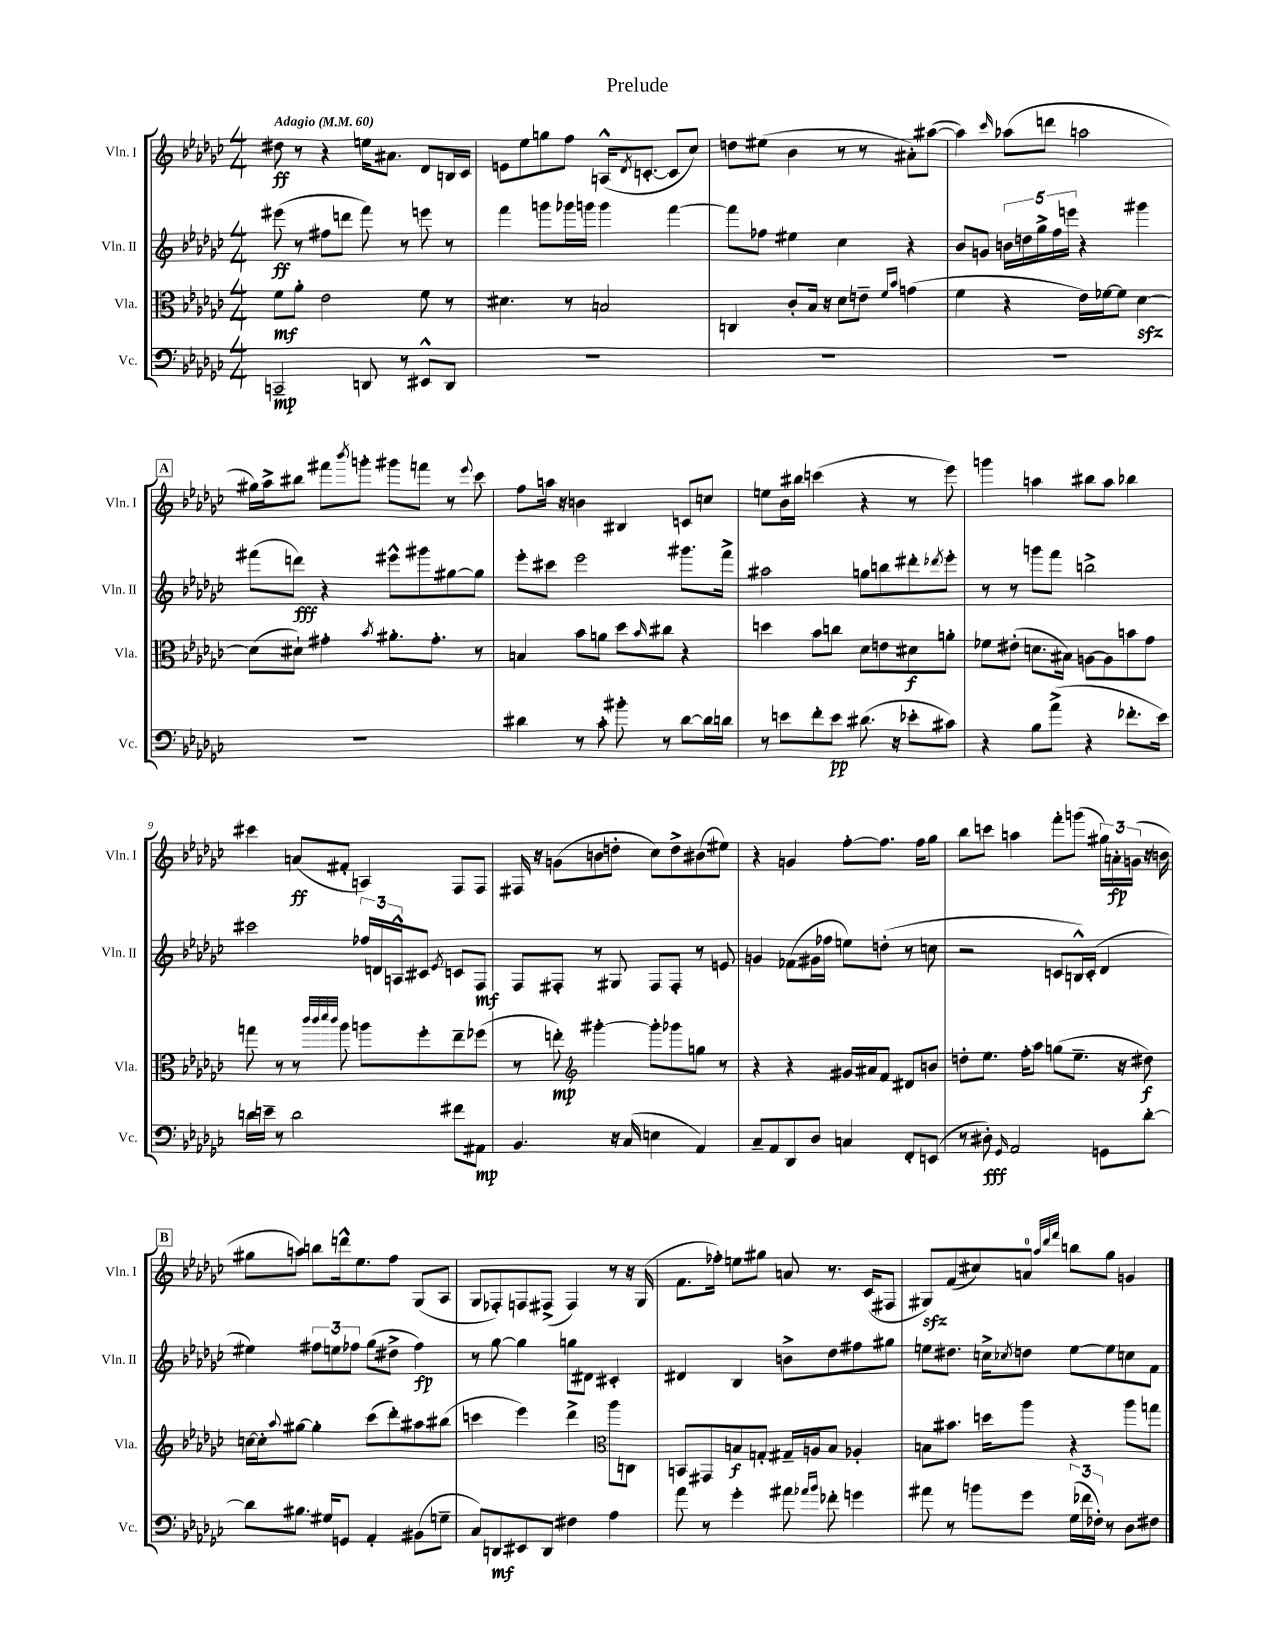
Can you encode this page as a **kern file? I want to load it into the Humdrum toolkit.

**kern	**dynam	**kern	**dynam	**kern	**dynam	**kern	**dynam
*part4	*part4	*part3	*part3	*part2	*part2	*part1	*part1
*staff4	*staff4	*staff3	*staff3	*staff2	*staff2	*staff1	*staff1
*I"Vc.	*	*I"Vla.	*	*I"Vln. II	*	*I"Vln. I	*
*I'Vc.	*	*I'Vla.	*	*I'Vln. II	*	*I'Vln. I	*
*clefF4	*	*clefC3	*	*clefG2	*	*clefG2	*
*k[b-e-a-d-g-c-]	*	*k[b-e-a-d-g-c-]	*	*k[b-e-a-d-g-c-]	*	*k[b-e-a-d-g-c-]	*
*M4/4	*	*M4/4	*	*M4/4	*	*M4/4	*
*MM60	*	*MM60	*	*MM60	*	*MM60	*
=1	=1	=1	=1	=1	=1	=1	=1
!	!	!	!	!	!	!LO:TX:a:B:t=Adagio	!
2CCn~/	mp	8f\L	mf	(8eee#X\	ff	8dd#X\	ff
.	.	8a-'\J	.	8r	.	8r	.
.	.	2e-\	.	8ff#X\L	.	4r	.
.	.	.	.	8dddn\J	.	.	.
8DDn/	.	.	.	8fff\)	.	16een\KL	.
.	.	.	.	.	.	8.a#X\J	.
8r	.	.	.	8r	.	.	.
8EE#X^^/L	.	8f\	.	8eeen\	.	8d-/L	.
8DD/J	.	8r	.	8r	.	16Bn/L	.
.	.	.	.	.	.	16c-/JJ	.
=2	=2	=2	=2	=2	=2	=2	=2
1r	.	4.d#X\	.	4fff\	.	8en\L	.
.	.	.	.	.	.	8ee-\	.
.	.	.	.	8gggn\L	.	8ggn\	.
.	.	8r	.	16ggg-X\L	.	8ff\J	.
.	.	.	.	16gggn\JJ	.	.	.
.	.	2Bn/	.	4ggg\	.	(16An^^/KL	.
.	.	.	.	.	.	8qd-/	.
.	.	.	.	.	.	[8.cn'/J	.
.	.	.	.	[4fff\	.	8c/L]	.
.	.	.	.	.	.	8cc-/J)	.
=3	=3	=3	=3	=3	=3	=3	=3
1r	.	4Cn/	.	8fff\L]	.	8ddn\L	.
.	.	.	.	8ff-X\J	.	(8ee#X\J	.
.	.	8c-'/L	.	4ee#X\	.	4b-\	.
.	.	16B-/Jk	.	.	.	.	.
.	.	16r	.	.	.	.	.
.	.	8d-\L	.	4cc-\	.	8r	.
.	.	8en~\J	.	.	.	8r	.
.	.	16qqf/LL	.	.	.	.	.
.	.	16qqb-/JJ	.	.	.	.	.
.	.	(4gn\	.	4r	.	8a#X'\L)	.
.	.	.	.	.	.	([8aa#X\J	.
=4	=4	=4	=4	=4	=4	=4	=4
1r	.	4f\	.	8b-/L	.	4aa#\])	.
.	.	.	.	8gn/J	.	.	.
.	.	.	.	.	.	16qqccc-/	.
.	.	4r	.	20bn\LL	.	(8aa-X\L	.
.	.	.	.	20ddn\	.	.	.
.	.	.	.	20gg-^\	.	.	.
.	.	.	.	.	.	8dddn\J	.
.	.	.	.	20ff\	.	.	.
.	.	.	.	20eeen\JJ	.	.	.
.	.	16e-\LL)	.	4r	.	2aan\	.
.	.	[16f-X\J	.	.	.	.	.
.	.	8f-\J]	.	.	.	.	.
.	.	[4d-zz\	.	4ggg#X\	.	.	.
!!LO:LB:g=z
!!LO:REH:place=s1:t=A
=5	=5	=5	=5	=5	=5	=5	=5
1r	.	(8d-\L]	.	(8fff#X\L	.	16gg#X\LL)	.
.	.	.	.	.	.	16aa-^\J	.
.	.	8d#X`\J)	.	8dddn\J)	fff	8bb#X\J	.
.	.	4g#X'\	.	4r	.	8fff#X\L	.
.	.	.	.	.	.	8qbbb-/	.
.	.	.	.	.	.	8gggn'\J	.
.	.	8qb-/	.	.	.	.	.
.	.	8.a#X'\L	.	8eee#X^^\L	.	8ggg#X\L	.
.	.	.	.	8ggg#X\	.	8fffn\J	.
.	.	8.g#'\J	.	.	.	.	.
.	.	.	.	[8gg#X\	.	8r	.
.	.	.	.	.	.	8qqeee-/	.
.	.	8r	.	8gg#\J]	.	8ccc-\	.
=6	=6	=6	=6	=6	=6	=6	=6
4d#X\	.	4Bn/	.	8eee-'\L	.	8ff\L	.
.	.	.	.	8ccc#X\J	.	16aan\Jk	.
.	.	.	.	.	.	16r	.
8r	.	8b-\L	.	2eee-\	.	4bn\	.
8c-'\	.	8an\J	.	.	.	.	.
8b#X'\	.	8dd-\L	.	.	.	4B#X/	.
.	.	16qqb-/	.	.	.	.	.
8r	.	8cc#X\J	.	.	.	.	.
[8d#\L	.	4r	.	8.ggg#X\L	.	8cn/L	.
16d#\L]	.	.	.	.	.	8ccn/J	.
16dn\JJ	.	.	.	16fff^\Jk	.	.	.
=7	=7	=7	=7	=7	=7	=7	=7
8r	.	4ddn\	.	2aa#X\	.	8een\L	.
8en\L	.	.	.	.	.	16b-\L	.
.	.	.	.	.	.	16bb#X\JJ	.
8f'\	.	8b-\L	.	.	.	(4cccn\	.
8e\J	pp	8ccn\J	.	.	.	.	.
(8.d#X\	.	8d-\L	.	8ggn\L	.	4r	.
.	.	8en\	.	8bbn\	.	.	.
16r	.	.	.	.	.	.	.
8e-X'\L	.	8d#X\	f	8ddd#X'\	.	8r	.
.	.	.	.	8qddd-X/	.	.	.
8c#X\J)	.	8an'\J	.	8eee-'\J	.	8eee-\)	.
=8	=8	=8	=8	=8	=8	=8	=8
4r	.	8f-X\L	.	8r	.	4gggn\	.
.	.	(8e#X'\J	.	8r	.	.	.
8B-\L	.	8.dn\L	.	8gggn\L	.	4aan\	.
(8a-^\J	.	.	.	8fff\J	.	.	.
.	.	16B#X\Jk)	.	.	.	.	.
4r	.	[8An\L	.	2bbn^\	.	8bb#X\L	.
.	.	8A\]	.	.	.	8aa\J	.
8.f-X'\L	.	8bn\	.	.	.	4bb-X\	.
.	.	8g-\J	.	.	.	.	.
16e-\Jk)	.	.	.	.	.	.	.
!!LO:LB:g=z
=9	=9	=9	=9	=9	=9	=9	=9
16dn\LL	.	8ggn\	.	2ccc#X\	.	4ccc#X\	.
16en~\JJ	.	.	.	.	.	.	.
8r	.	8r	.	.	.	.	.
2d\	.	8r	.	.	.	(8an/L	ff
.	.	32qqccc-/LLL	.	.	.	.	.
.	.	32qqccc-/	.	.	.	.	.
.	.	32qqddd-/	.	.	.	.	.
.	.	32qqccc-/JJJ	.	.	.	.	.
.	.	8aa-\	.	.	.	8f#X'/J	.
.	.	8aan\L	.	24ff-X/LL	.	4An/)	.
.	.	.	.	24dn/	.	.	.
.	.	.	.	24An^^/J	.	.	.
.	.	8ff'\	.	8c#X/J	.	.	.
.	.	.	.	8qe-/	.	.	.
8f#X\L	.	8ee-~\	.	8cn/L	.	8F/L	.
8AA#X\J	mp	(8ff-X\J	.	8F/J	mf	8F/J	.
=10	=10	=10	=10	=10	=10	=10	=10
4.BB-/	.	8r	.	8F/L	.	16F#X/	.
.	.	.	.	.	.	16r	.
.	.	8een'\)	mp	8F#X'/J	.	(8gn\L	.
*	*	*clefG2	*	*	*	*	*
.	.	[4ggg#X'\	.	8r	.	8bn\	.
16r	.	.	.	8G#X/	.	8ddn'\J	.
(16C-/	.	.	.	.	.	.	.
4En\	.	8ggg#'\L]	.	8F#/L	.	8cc-\L)	.
.	.	8ggg-X\	.	8F#'/J	.	8dd^\	.
4AA-/)	.	8ggn\J	.	8r	.	(8b#X\	.
.	.	8r	.	8en/	.	8ee#X\J)	.
=11	=11	=11	=11	=11	=11	=11	=11
8C-~/L	.	4r	.	4gn/	.	4r	.
8AA-/	.	.	.	.	.	.	.
8DD-/	.	4r	.	(8f-X\L	.	4gn/	.
8D-/J	.	.	.	16g#X\L	.	.	.
.	.	.	.	16ff-X\JJ	.	.	.
4Cn/	.	16g#X/LL	.	8een\L)	.	[8ff'\L	.
.	.	16a#X/J	.	.	.	.	.
.	.	8f/J	.	(8ddn'\J	.	8.ff\J]	.
8FF'/L	.	8d#X/L	.	8r	.	.	.
.	.	.	.	.	.	16ff\KL	.
(8EEn/J	.	8bn/J	.	8ccn\	.	8gg-\J	.
=12	=12	=12	=12	=12	=12	=12	=12
8r	.	8ddn'\L	.	2r	.	8bb-\L	.
8D#X'\)	fff	8.ee-\J	.	.	.	8cccn\J	.
16qqGG-/	.	.	.	.	.	.	.
2AA-/	.	.	.	.	.	4aan\	.
.	.	16ff'\KL	.	.	.	.	.
.	.	8aa-\J	.	.	.	.	.
.	.	(8ggn\L	.	8cn/L	.	8fff'\L	.
.	.	8.ee-~\J	.	16Bn^^/L)	.	(8gggn\J	.
.	.	.	.	(16c'/JJ	.	.	.
8GGn\L	.	.	.	4d-/	.	24gg#X\LL)	.
.	.	.	.	.	.	24an'\	fp
.	.	16r	.	.	.	.	.
.	.	.	.	.	.	(24gn\JJ	.
[8d-'\J	.	8dd#X\)	f	.	.	16r	.
.	.	.	.	.	.	16bn\	.
!!LO:LB:g=z
!!LO:REH:place=s1:t=B
=13	=13	=13	=13	=13	=13	=13	=13
8d-\L]	.	[16ccn\LL	.	4ee#X\)	.	8gg#X\L	.
.	.	16cc'\J]	.	.	.	.	.
.	.	8qqaa-/	.	.	.	.	.
8.B#X\J	.	[8gg#X\J	.	.	.	8aan\J)	.
.	.	4gg#'\]	.	12ff#X\L	.	8bbn\L	.
16G#X/KL	.	.	.	.	.	.	.
.	.	.	.	12een\	.	.	.
8GGn/J	.	.	.	.	.	16dddn^^\k	.
.	.	.	.	12ff-X\J	.	.	.
.	.	.	.	.	.	8.ee-\	.
4AA-'/	.	(8ccc-\L	.	(8gg-\L	.	.	.
.	.	8ddd-'\)	.	8dd#X^\J	.	8ff\J	.
(8BB#X\L	.	8aa#X\	.	4ff-\)	fp	(8G-/L	.
8Gn~\J	.	(8bb#X\J	.	.	.	8A-/J	.
=14	=14	=14	=14	=14	=14	=14	=14
8C-/L)	.	4cccn\	.	8r	.	8G-/L	.
8DDn/	mf	.	.	[8gg-\	.	8F-X'/)	.
8EE#X/	.	4eee-\)	.	4gg-\]	.	8Fn/	.
8DD/J	.	.	.	.	.	(8F#X^/J	.
4F#X\	.	4ddd-^\	.	8ggn\L	.	4F#/)	.
.	.	.	.	8d#X\J	.	.	.
*	*	*clefC3	*	*	*	*	*
4A-\	.	8aa-\L	.	4c#X'/	.	8r	.
.	.	8Cn\J	.	.	.	16r	.
.	.	.	.	.	.	(16G-/	.
=15	=15	=15	=15	=15	=15	=15	=15
8a-\	.	8BBn/L	.	4d#X/	.	8.f\L	.
8r	.	8GG#X/	.	.	.	.	.
.	.	.	.	.	.	16ff-X'\Jk)	.
4g-'\	.	8Bn/	f	4B-/	.	8een\L	.
.	.	8Gn'/J	.	.	.	8gg#X\J	.
8a#X\	.	16G#X~/LL	.	8bn^\L	.	8an/	.
.	.	16An/J	.	.	.	.	.
16qqa-X/LL	.	.	.	.	.	.	.
16qqb-/JJ	.	.	.	.	.	.	.
8f-X'\	.	8B/J	.	8dd-\	.	8.r	.
4gn\	.	4A-X'/	.	8ff#X\	.	.	.
.	.	.	.	.	.	(16c-/KL	.
.	.	.	.	8gg#X\J	.	8F#X/J	.
=16	=16	=16	=16	=16	=16	=16	=16
8a#X\	.	8Bn\L	.	8een\L	.	8G#Xzz/L)	.
8r	.	8.b#X\J	.	8.dd#X\J	.	(8f/	.
8bn\L	.	.	.	.	.	8cc#X/)	.
.	.	16ddn\KL	.	16ccn^\KL	.	.	.
.	.	.	.	8qcc-X/	.	.	.
8g-\J	.	8aa-\J	.	8ddn\J	.	8an/J	.
.	.	.	.	.	.	32qqaa-/LLL	.
.	.	.	.	.	.	32qqddd-/	.
.	.	.	.	.	.	32qqfff/JJJ	.
(24G-\LL	.	4r	.	[8ee\L	.	8bbn\L	.
24f-X\	.	.	.	.	.	.	.
24F-X'\JJ)	.	.	.	.	.	.	.
8r	.	.	.	8ee\]	.	8gg-\J	.
8D-\L	.	8aa-\L	.	8ccn\	.	4gn/	.
8F#X\J	.	8ggn\J	.	8f\J	.	.	.
==	==	==	==	==	==	==	==
*-	*-	*-	*-	*-	*-	*-	*-
